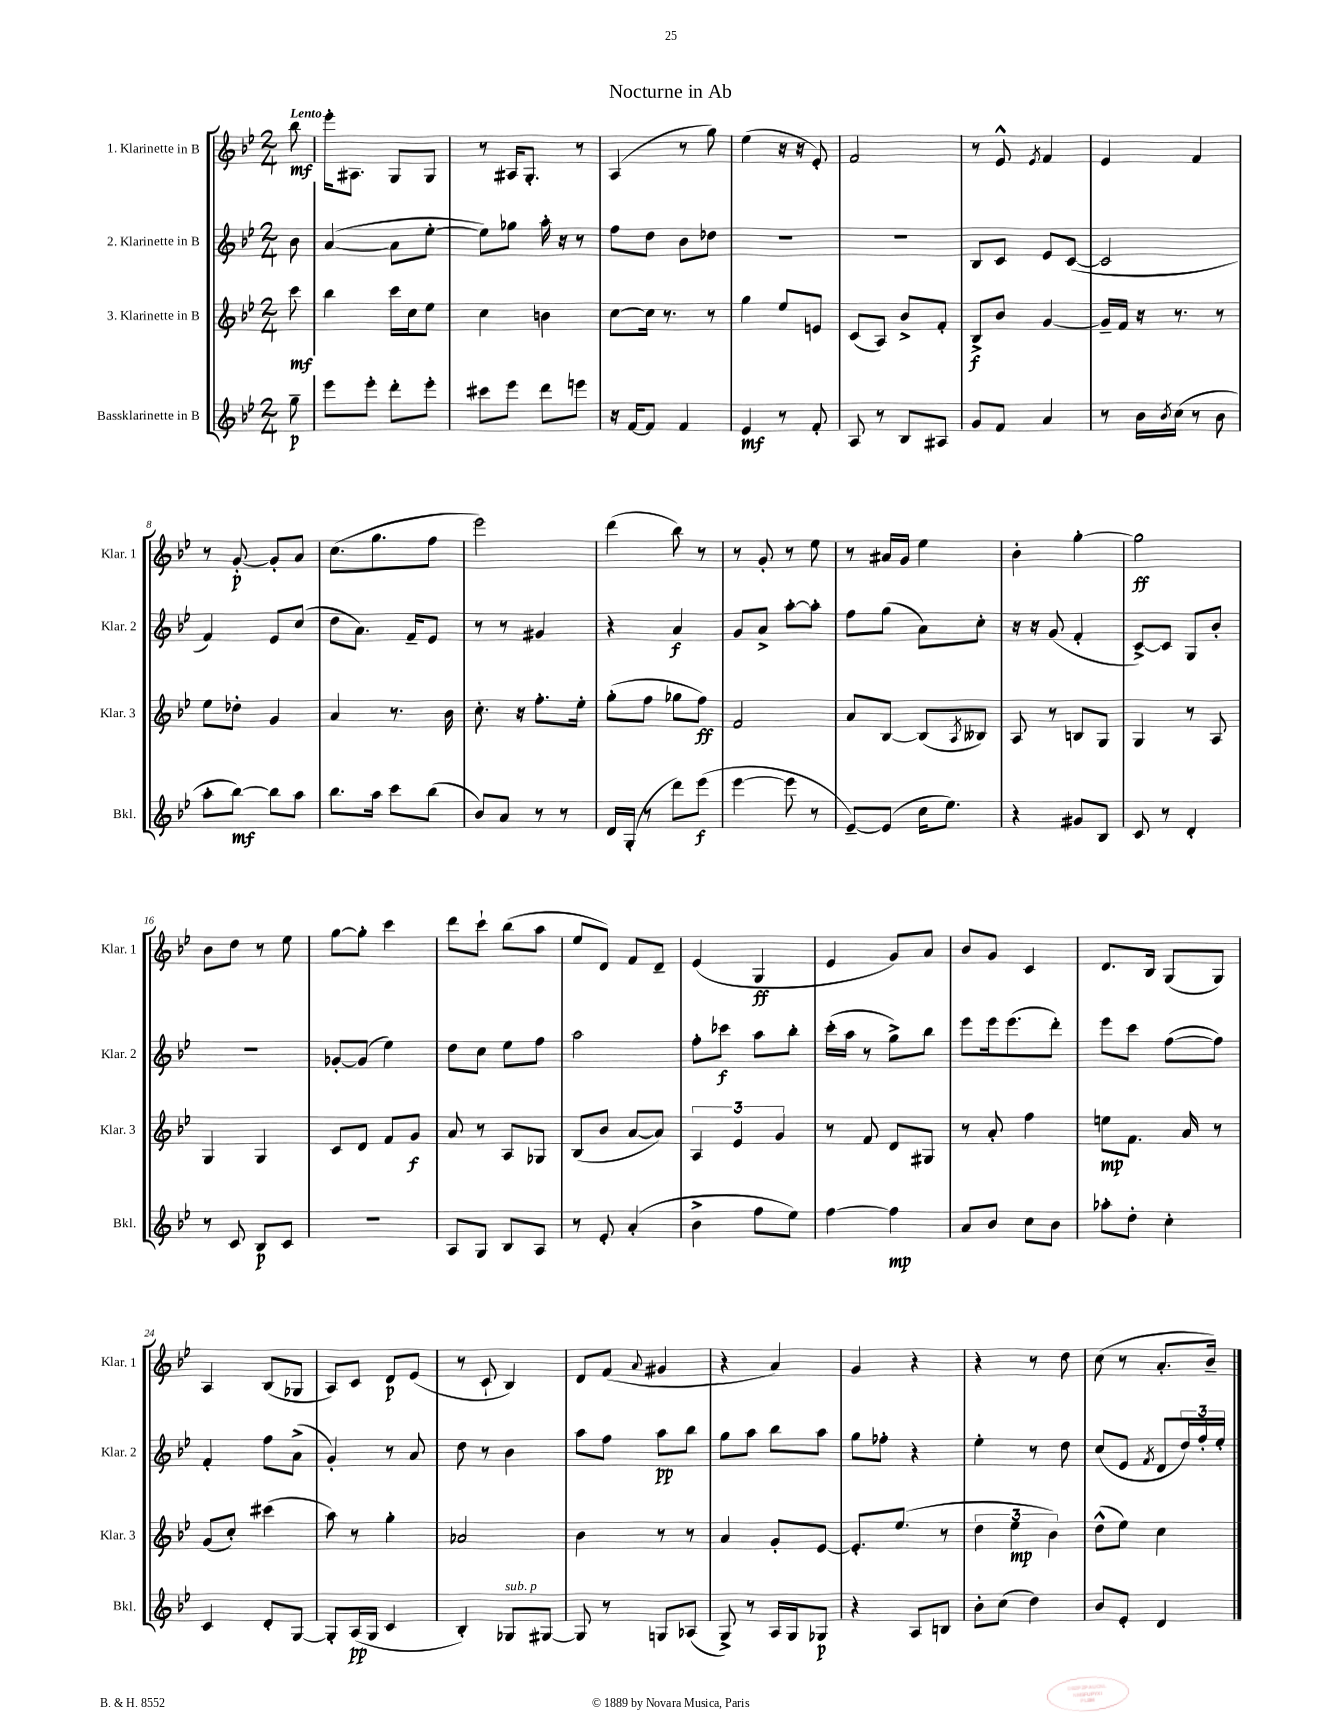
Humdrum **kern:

**kern	**dynam	**kern	**dynam	**kern	**dynam	**kern	**dynam
*part4	*part4	*part3	*part3	*part2	*part2	*part1	*part1
*staff4	*staff4	*staff3	*staff3	*staff2	*staff2	*staff1	*staff1
*I"Bassklarinette in B	*	*I"3. Klarinette in B	*	*I"2. Klarinette in B	*	*I"1. Klarinette in B	*
*I'Bkl.	*	*I'Klar. 3	*	*I'Klar. 2	*	*I'Klar. 1	*
*clefG2	*	*clefG2	*	*clefG2	*	*clefG2	*
*k[b-e-]	*	*k[b-e-]	*	*k[b-e-]	*	*k[b-e-]	*
*M2/4	*	*M2/4	*	*M2/4	*	*M2/4	*
=	=	=	=	=	=	=	=
!	!	!	!	!	!	!LO:TX:a:B:t=Lento	!
8gg~\	p	8ccc\	mf	8b-\	.	8bb-\	mf
=1	=1	=1	=1	=1	=1	=1	=1
8eee-\L	.	4bb-\	.	([4a/	.	16eee-'\KL	.
.	.	.	.	.	.	8.A#X\J	.
8eee-'\J	.	.	.	.	.	.	.
8ddd'\L	.	16ccc\LL	.	8a\L]	.	8G/L	.
.	.	16cc\J	.	.	.	.	.
8eee-'\J	.	8ee-\J	.	[8ee-'\J	.	8G/J	.
=2	=2	=2	=2	=2	=2	=2	=2
8ccc#X\L	.	4cc\	.	8ee-\L])	.	8r	.
8eee-\J	.	.	.	8gg-X\J	.	16A#X/KL	.
.	.	.	.	.	.	8.G'/J	.
8ddd\L	.	4bn\	.	16aa'\	.	.	.
.	.	.	.	16r	.	.	.
8eeen\J	.	.	.	8r	.	8r	.
=3	=3	=3	=3	=3	=3	=3	=3
16r	.	[8cc\L	.	8ff\L	.	(4A/	.
[16f/KL	.	.	.	.	.	.	.
8f/J]	.	16cc\Jk]	.	8dd\J	.	.	.
.	.	8.r	.	.	.	.	.
4f/	.	.	.	8b-\L	.	8r	.
.	.	8r	.	8dd-X\J	.	8gg\)	.
=4	=4	=4	=4	=4	=4	=4	=4
4e-/	mf	4gg\	.	2r	.	(4ee-\	.
8r	.	8ee-/L	.	.	.	16r	.
.	.	.	.	.	.	16r	.
8f'/	.	8en/J	.	.	.	8e-'/)	.
=5	=5	=5	=5	=5	=5	=5	=5
8A/	.	(8c/L	.	2r	.	2f/	.
8r	.	8A/J)	.	.	.	.	.
8B-/L	.	8b-^/L	.	.	.	.	.
8A#X/J	.	8f'/J	.	.	.	.	.
=6	=6	=6	=6	=6	=6	=6	=6
8g/L	.	8B-^/L	f	8B-/L	.	8r	.
8f/J	.	8b-/J	.	8c/J	.	8e-^^/	.
.	.	.	.	.	.	8qe-/	.
4a/	.	[4g/	.	8e-/L	.	4f/	.
.	.	.	.	([8c/J	.	.	.
=7	=7	=7	=7	=7	=7	=7	=7
8r	.	16g~/LL]	.	2c/]	.	4e-/	.
.	.	16f/JJ	.	.	.	.	.
16b-\LL	.	16r	.	.	.	.	.
8qb-/	.	.	.	.	.	.	.
(16cc\JJ	.	8.r	.	.	.	.	.
8r	.	.	.	.	.	4f/	.
8b-\	.	8r	.	.	.	.	.
!!LO:LB:g=z
=8	=8	=8	=8	=8	=8	=8	=8
8aa'\L	.	8ee-\L	.	4f/)	.	8r	.
[8bb-\J)	mf	8dd-X'\J	.	.	.	[8g'/	p
8bb-\L]	.	4g/	.	8e-/L	.	8g'/L]	.
8aa\J	.	.	.	(8cc/J	.	8a/J	.
=9	=9	=9	=9	=9	=9	=9	=9
8.bb-\L	.	4a/	.	8dd\L	.	(8.cc\L	.
.	.	.	.	8.a\J)	.	.	.
16aa\Jk	.	.	.	.	.	8.gg\	.
8ccc\L	.	8.r	.	.	.	.	.
.	.	.	.	16f~/KL	.	.	.
(8bb-\J	.	.	.	8e-/J	.	8ff\J	.
.	.	16b-\	.	.	.	.	.
=10	=10	=10	=10	=10	=10	=10	=10
8b-/L)	.	8.cc'\	.	8r	.	2eee-\)	.
8a/J	.	.	.	8r	.	.	.
.	.	16r	.	.	.	.	.
8r	.	8.ff'\L	.	4g#X/	.	.	.
8r	.	.	.	.	.	.	.
.	.	16ee-'\Jk	.	.	.	.	.
=11	=11	=11	=11	=11	=11	=11	=11
16d/LL	.	(8gg'\L	.	4r	.	(4ddd\	.
(16G'/JJ	.	.	.	.	.	.	.
8r	.	8ff\J	.	.	.	.	.
8ddd\L)	.	8gg-X\L	.	4a/	f	8bb-\)	.
(8eee-\J	f	8ff\J)	ff	.	.	8r	.
=12	=12	=12	=12	=12	=12	=12	=12
[4eee-\	.	2f/	.	8g/L	.	8r	.
.	.	.	.	8a^/J	.	8g'/	.
8eee-\]	.	.	.	[8aa'\L	.	8r	.
8r	.	.	.	8aa'\J]	.	8ee-\	.
=13	=13	=13	=13	=13	=13	=13	=13
[8e-~/L)	.	8a/L	.	8ff\L	.	8r	.
(8e-/J]	.	[8B-/J	.	(8gg\J	.	16a#X/LL	.
.	.	.	.	.	.	16g/JJ	.
16cc\KL	.	(8B-/L]	.	8a\L)	.	4ee-\	.
8.ee-\J)	.	.	.	.	.	.	.
.	.	8qA/	.	.	.	.	.
.	.	8B--X/J)	.	8cc'\J	.	.	.
=14	=14	=14	=14	=14	=14	=14	=14
4r	.	8A/	.	16r	.	4b-'\	.
.	.	.	.	16r	.	.	.
.	.	8r	.	(8g/	.	.	.
8g#X/L	.	8Bn/L	.	4f'/	.	[4gg'\	.
8B-/J	.	8G/J	.	.	.	.	.
=15	=15	=15	=15	=15	=15	=15	=15
8c/	.	4G/	.	[8c^/L)	.	2gg\]	ff
8r	.	.	.	8c/J]	.	.	.
4d'/	.	8r	.	8G/L	.	.	.
.	.	8A/	.	8b-'/J	.	.	.
!!LO:LB:g=z
=16	=16	=16	=16	=16	=16	=16	=16
8r	.	4G/	.	2r	.	8b-\L	.
8c/	.	.	.	.	.	8dd\J	.
8B-/L	p	4G/	.	.	.	8r	.
8c/J	.	.	.	.	.	8ee-\	.
=17	=17	=17	=17	=17	=17	=17	=17
2r	.	8c/L	.	[8g-X'/L	.	[8gg\L	.
.	.	8d/J	.	(8g-/J]	.	8gg'\J]	.
.	.	8f/L	.	4ee-\)	.	4ccc\	.
.	.	8g/J	f	.	.	.	.
=18	=18	=18	=18	=18	=18	=18	=18
8A/L	.	8a/	.	8dd\L	.	8ddd\L	.
8G/J	.	8r	.	8cc\J	.	8ccc`\J	.
8B-/L	.	8A/L	.	8ee-\L	.	(8bb-\L	.
8A/J	.	8G-X/J	.	8ff\J	.	8aa\J	.
=19	=19	=19	=19	=19	=19	=19	=19
8r	.	(8B-/L	.	2aa\	.	8ee-/L	.
8e-'/	.	8b-/J	.	.	.	8d/J)	.
(4a'/	.	[8a/L	.	.	.	8f/L	.
.	.	8a/J])	.	.	.	8d~/J	.
=20	=20	=20	=20	=20	=20	=20	=20
4b-^\	.	6A/	.	8ff'\L	.	(4e-/	.
.	.	.	.	8ccc-X\J	f	.	.
.	.	6e-/	.	.	.	.	.
8ff\L	.	.	.	8aa\L	.	4G/	ff
.	.	6g/	.	.	.	.	.
8ee-\J)	.	.	.	8bb-'\J	.	.	.
=21	=21	=21	=21	=21	=21	=21	=21
[4ff\	.	8r	.	(16ccc'\LL	.	4e-/	.
.	.	.	.	16aa\JJ	.	.	.
.	.	8f/	.	8r	.	.	.
4ff\]	mp	8d/L	.	8gg^\L)	.	8g/L)	.
.	.	8G#X/J	.	8bb-\J	.	8a/J	.
=22	=22	=22	=22	=22	=22	=22	=22
8a/L	.	8r	.	8eee-\L	.	8b-/L	.
8b-/J	.	8a'/	.	16eee-\k	.	8g/J	.
.	.	.	.	(8.eee-\	.	.	.
8cc\L	.	4ff\	.	.	.	4c/	.
8b-\J	.	.	.	8ddd'\J)	.	.	.
=23	=23	=23	=23	=23	=23	=23	=23
8aa-X'\L	.	8een\L	mp	8eee-\L	.	8.d/L	.
8dd'\J	.	8.f\J	.	8ccc\J	.	.	.
.	.	.	.	.	.	16B-/Jk	.
4cc'\	.	.	.	([8ff\L	.	(8G/L	.
.	.	16a/	.	.	.	.	.
.	.	8r	.	8ff\J])	.	8G/J)	.
!!LO:LB:g=z
=24	=24	=24	=24	=24	=24	=24	=24
4c/	.	(8g/L	.	4f'/	.	4A/	.
.	.	8cc'/J)	.	.	.	.	.
8d'/L	.	(4ccc#X\	.	8ff\L	.	(8B-/L	.
[8G/J	.	.	.	(8a^\J	.	8G-X/J	.
=25	=25	=25	=25	=25	=25	=25	=25
8G'/L]	.	8aa\)	.	4g'/)	.	8A/L)	.
(16A/L	pp	8r	.	.	.	8c/J	.
16G/JJ	.	.	.	.	.	.	.
4c/	.	4gg'\	.	8r	.	8d/L	p
.	.	.	.	8a/	.	(8e-/J	.
=26	=26	=26	=26	=26	=26	=26	=26
4B-'/)	.	2a-X/	.	8dd\	.	8r	.
.	.	.	.	8r	.	8c`/	.
!LO:TX:a:i:t=sub. p	!	!	!	!	!	!	!
8G-X/L	.	.	.	4b-\	.	4B-/)	.
[8G#X/J	.	.	.	.	.	.	.
=27	=27	=27	=27	=27	=27	=27	=27
8G#/]	.	4b-\	.	8aa\L	.	8d/L	.
8r	.	.	.	8ff\J	.	(8f/J	.
.	.	.	.	.	.	8qqa/	.
8Gn/L	.	8r	.	8aa\L	pp	4g#X/	.
(8A-X/J	.	8r	.	8bb-\J	.	.	.
=28	=28	=28	=28	=28	=28	=28	=28
8G^/)	.	4a/	.	8gg\L	.	4r	.
8r	.	.	.	8aa\J	.	.	.
16A/LL	.	8g'/L	.	8bb-\L	.	4a/)	.
16G/J	.	.	.	.	.	.	.
8G-X/J	p	[8e-/J	.	8aa\J	.	.	.
=29	=29	=29	=29	=29	=29	=29	=29
4r	.	8.e-'/L]	.	8gg\L	.	4g/	.
.	.	.	.	8ff-X'\J	.	.	.
.	.	(8.ee-/J	.	.	.	.	.
8A/L	.	.	.	4r	.	4r	.
8Bn/J	.	8r	.	.	.	.	.
=30	=30	=30	=30	=30	=30	=30	=30
8b-'\L	.	6dd\	.	4ee-'\	.	4r	.
(8cc\J	.	.	.	.	.	.	.
.	.	6ee-\	mp	.	.	.	.
4dd\)	.	.	.	8r	.	8r	.
.	.	6b-\)	.	.	.	.	.
.	.	.	.	8dd\	.	8dd\	.
=31	=31	=31	=31	=31	=31	=31	=31
8b-/L	.	(8dd^^\L	.	(8cc/L	.	(8cc\	.
8e-'/J	.	8ee-\J)	.	8e-/J	.	8r	.
.	.	.	.	8qf/	.	.	.
4d/	.	4cc\	.	8d/L	.	8.a'/L	.
.	.	.	.	24dd/L)	.	.	.
.	.	.	.	24ff'/	.	.	.
.	.	.	.	.	.	16b-~/Jk)	.
.	.	.	.	24ee-'/JJ	.	.	.
==	==	==	==	==	==	==	==
*-	*-	*-	*-	*-	*-	*-	*-
